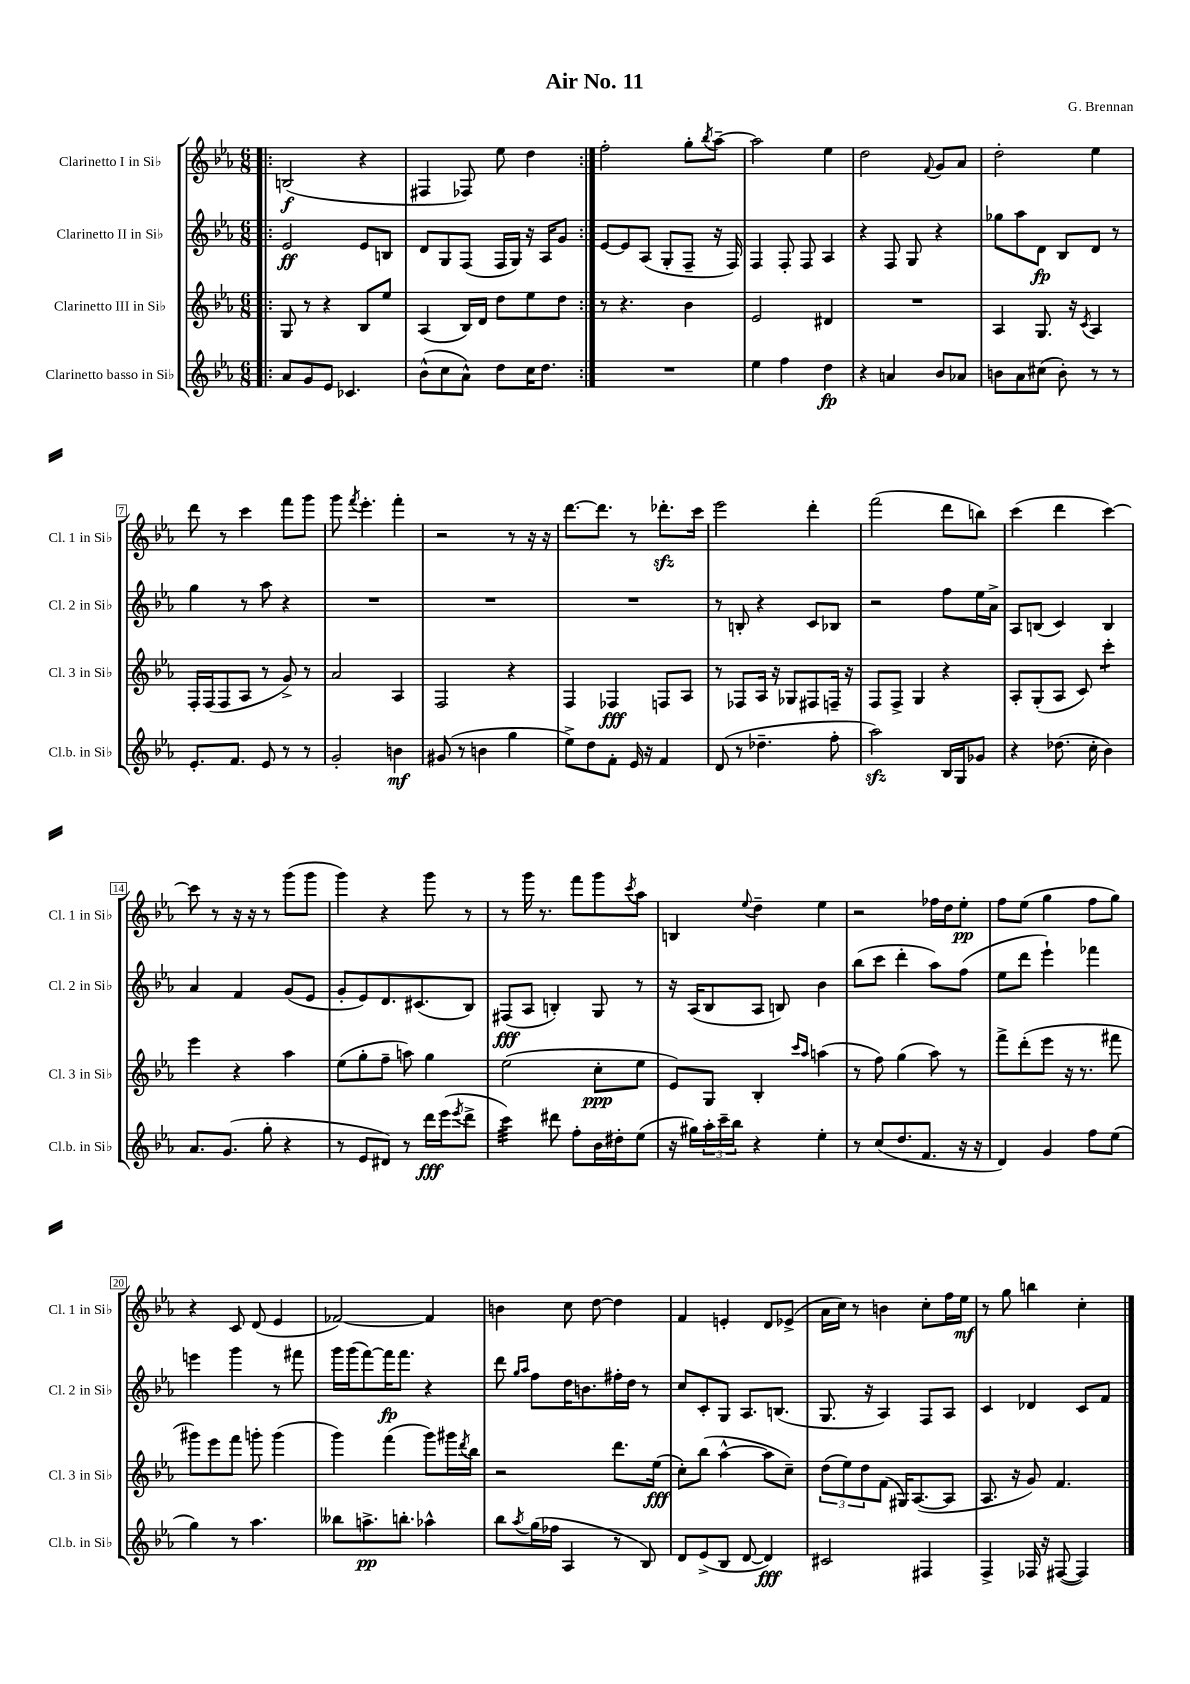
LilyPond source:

\header { title = "Air No. 11" composer = "G. Brennan" }
<<
\new StaffGroup <<
\new Staff = "s0" \with { instrumentName = "Clarinetto I in Sib" shortInstrumentName = "Cl. 1 in Sib" } {
    \clef treble \key ees \major \numericTimeSignature \time 6/8
    \repeat volta 2 { \bar ".|:" b2\f( r4 |
    fis4 fes8) ees''8 d''4 | }
    f''2-. g''8-. \acciaccatura { bes''8 } aes''8~-- |
    aes''2 ees''4 |
    d''2 \appoggiatura { f'8 } g'8 aes'8 |
    d''2-. ees''4 |
    d'''8 r8 c'''4 f'''8 g'''8 |
    g'''8 \acciaccatura { f'''8 } ees'''4.-. f'''4-. |
    r2 r8 r16 r16 |
    d'''8.~ d'''8. r8 des'''8.-.\sfz c'''16 |
    ees'''2 d'''4-. |
    f'''2( d'''8 b''8) |
    c'''4( d'''4 c'''4~) |
    c'''8 r8 r16 r16 r8 g'''8( g'''8 |
    g'''4) r4 g'''8 r8 |
    r8 g'''16 r8. f'''8 g'''8 \acciaccatura { c'''8 } aes''8 |
    b4 \appoggiatura { ees''8 } d''4-- ees''4 |
    r2 fes''16 d''16 ees''8-.\pp |
    f''8 ees''8( g''4 f''8 g''8) |
    r4 c'8 d'8( ees'4 |
    fes'2~) fes'4 |
    b'4 c''8 d''8~ d''4 |
    f'4 e'4-. d'8 ees'8->( |
    aes'16 c''16) r8 b'4 c''8-. f''16 ees''16\mf |
    r8 g''8 b''4 c''4-. \bar "|." |
}
\new Staff = "s1" \with { instrumentName = "Clarinetto II in Sib" shortInstrumentName = "Cl. 2 in Sib" } {
    \clef treble \key ees \major \numericTimeSignature \time 6/8
    \repeat volta 2 { \bar ".|:" ees'2\ff ees'8 b8 |
    d'8 g8 f8( f16 g16) r16 aes16 g'8 | }
    ees'8~ ees'8 aes8( g8-. f8-- r16 f16) |
    f4 f8-. f8 aes4 |
    r4 f8 g8 r4 |
    ges''8 aes''8 d'8\fp bes8 d'8 r8 |
    g''4 r8 aes''8 r4 |
    R2. |
    R2. |
    R2. |
    r8 b8-. r4 c'8 bes8 |
    r2 f''8 ees''16 aes'16-> |
    aes8 b8( c'4) b4 |
    aes'4 f'4 g'8( ees'8 |
    g'8-. ees'8) d'8. cis'8.( bes8) |
    fis8\fff( aes8 b4-.) g8 r8 |
    r16 aes16( bes8 aes8 b8) bes'4 |
    bes''8( c'''8 d'''4-. aes''8) f''8( |
    ees''8 d'''8 ees'''4-!) fes'''4 |
    e'''4 g'''4 r8 fis'''8 |
    g'''16 g'''16( f'''8~) f'''16\fp f'''8. r4 |
    d'''8 \grace { g''16 aes''16 } f''8 d''16 b'8. fis''16-. d''16 r8 |
    c''8 c'8-. g8 aes8. b8.( |
    g8. r16 aes4) f8 aes8 |
    c'4 des'4 c'8 f'8 \bar "|." |
}
\new Staff = "s2" \with { instrumentName = "Clarinetto III in Sib" shortInstrumentName = "Cl. 3 in Sib" } {
    \clef treble \key ees \major \numericTimeSignature \time 6/8
    \repeat volta 2 { \bar ".|:" g8 r8 r4 bes8 ees''8 |
    aes4( bes16) d'16 d''8 ees''8 d''8 | }
    r8 r4. bes'4 |
    ees'2 dis'4 |
    R2. |
    aes4 g8. r16 \acciaccatura { c'8 } aes4 |
    f16-. f16( f8 aes8 r8 g'8->) r8 |
    aes'2 aes4 |
    f2 r4 |
    f4 fes4\fff f8 aes8 |
    r8 fes8 aes16 r16 ges8 fis8 f16-- r16 |
    f8 f8-> g4 r4 |
    aes8-. g8-.( aes8 c'8) c'''4:8-. |
    ees'''4 r4 aes''4 |
    ees''8( g''8-. f''8-- a''8) g''4 |
    ees''2( c''8-.\ppp ees''8 |
    ees'8) g8 bes4-. \grace { c'''16 aes''16 } a''4( |
    r8 f''8) g''4( aes''8) r8 |
    f'''8-> d'''8-.( ees'''8 r16 r8. fis'''8 |
    gis'''8) ees'''8 f'''8 g'''8-. g'''4( |
    g'''4) f'''4( g'''8) gis'''16 \acciaccatura { d'''8 } bes''16 |
    r2 d'''8. ees''16\fff( |
    c''8-.) bes''8( aes''4~-^ aes''8 c''8--) |
    \tuplet 3/2 { d''8( ees''8) d''8 } f'8( gis16) aes8.~( aes8 |
    aes8. r16 g'8) f'4. \bar "|." |
}
\new Staff = "s3" \with { instrumentName = "Clarinetto basso in Sib" shortInstrumentName = "Cl.b. in Sib" } {
    \clef treble \key ees \major \numericTimeSignature \time 6/8
    \repeat volta 2 { \bar ".|:" aes'8 g'8 ees'8 ces'4. |
    bes'8-^( c''8 aes'8-^) d''8 c''16 d''8. | }
    R2. |
    ees''4 f''4 d''4\fp |
    r4 a'4 bes'8 aes'8 |
    b'8 aes'8 cis''8( b'8-.) r8 r8 |
    ees'8.-. f'8. ees'8 r8 r8 |
    g'2-. b'4\mf |
    gis'8( r8 b'4 g''4 |
    ees''8->) d''8 f'8-. ees'16 r16 f'4 |
    d'8( r8 des''4.-- f''8-. |
    aes''2\sfz) bes16 g16 ges'8 |
    r4 des''8.( c''16-. bes'4) |
    aes'8. g'8.( g''8-. r4 |
    r8 ees'8 dis'8) r8 d'''16\fff ees'''16( \acciaccatura { ees'''8 } d'''8-> |
    c'''4:32) dis'''8 f''8-. bes'16 dis''16-. ees''8( |
    r16 gis''16) \tuplet 3/2 { aes''16-. c'''16-- bes''16 } r4 ees''4-. |
    r8 c''8( d''8. f'8. r16 r16 |
    d'4) g'4 f''8 ees''8( |
    g''4) r8 aes''4. |
    beses''8 a''8.->\pp b''8.-. aes''4-^ |
    bes''8 \acciaccatura { aes''8 } g''16( fes''16 aes4 r8 bes8) |
    d'8 ees'8->( bes8 d'8~ d'4\fff) |
    cis'2 fis4 |
    f4-> fes16 r16 fis8~( fis4) \bar "|." |
}
>>
>>
\layout { \context { \Score \override BarNumber.stencil = #(make-stencil-boxer 0.1 0.3 ly:text-interface::print) } }
